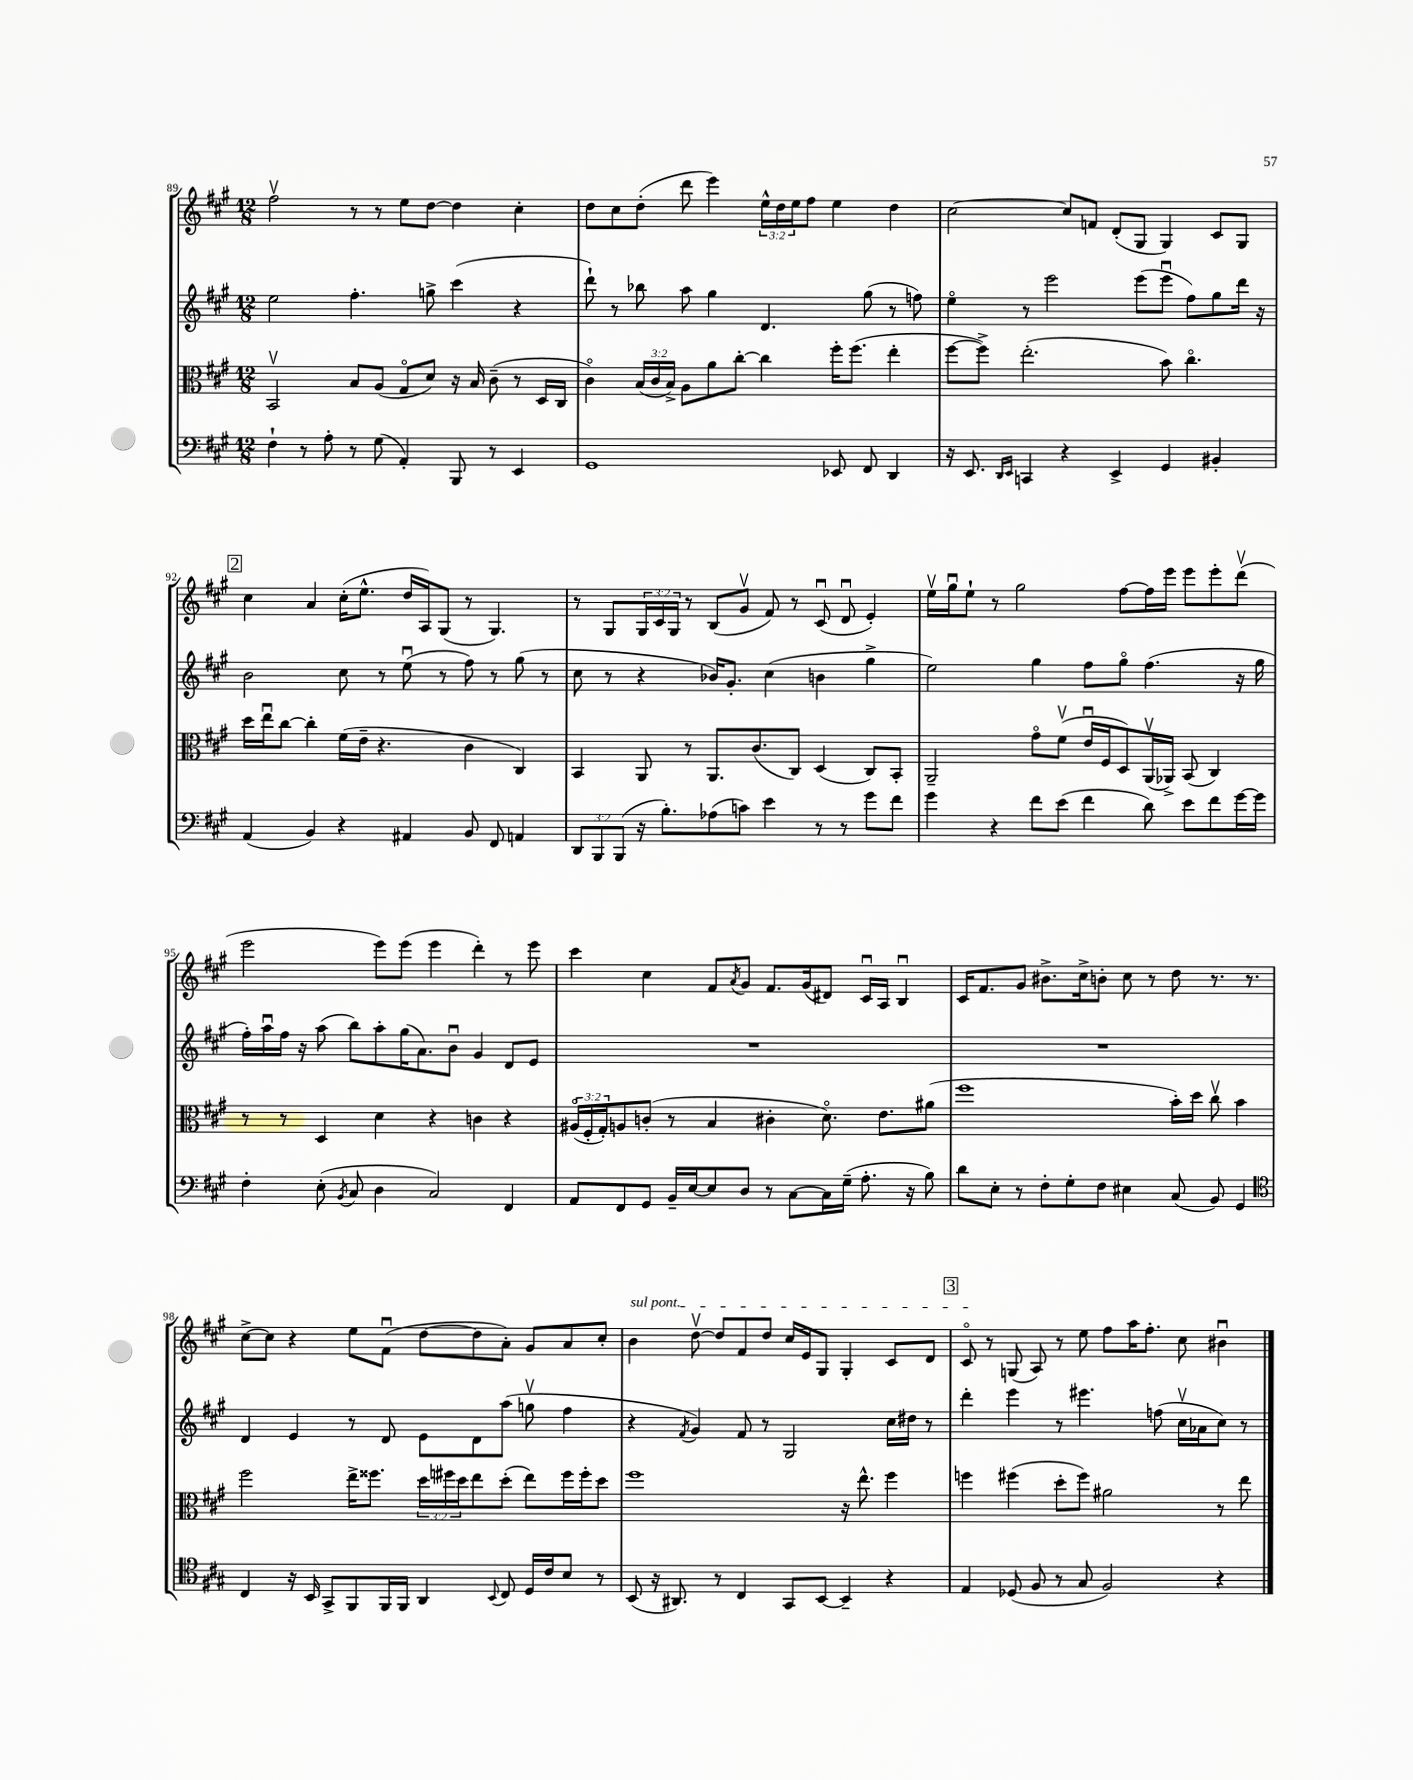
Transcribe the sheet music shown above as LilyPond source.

<<
\new StaffGroup <<
\new Staff = "s0" {
    \clef treble \key a \major \numericTimeSignature \time 12/8 \override Staff.TupletNumber.text = #tuplet-number::calc-fraction-text
    fis''2\upbow r8 r8 e''8 d''8~ d''4 cis''4-. |
    d''8 cis''8 d''8-.( d'''8 e'''4) \tuplet 3/2 { e''16-^ d''16 e''16 } fis''8 e''4 d''4 |
    cis''2~ cis''8 f'8 d'8-.( gis8 gis4) cis'8 gis8 |
    \mark \markup { \box "2" } cis''4 a'4 cis''16-.( e''8.-^ d''16 a16) gis8( r8 gis4.) |
    r8 gis8 \tuplet 3/2 { gis16 cis'16 gis16 } r8 b8( gis'8\upbow fis'8) r8 cis'8\downbow( d'8\downbow e'4-.) |
    e''16\upbow gis''16\downbow e''8-! r8 gis''2 fis''8~ fis''16 e'''16 e'''8 e'''8-. d'''8\upbow( |
    e'''2 e'''8) e'''8( e'''4 d'''4-.) r8 e'''8 |
    cis'''4 cis''4 fis'8 \acciaccatura { a'8 } gis'8 fis'8. gis'16( dis'8) cis'16\downbow a16 b4\downbow |
    cis'16 fis'8. gis'8 bis'8.-> cis''16-> b'8-. cis''8 r8 d''8 r8. r8. |
    cis''8~-> cis''8 r4 e''8 fis'8\downbow( d''8~ d''8 a'8-.) gis'8 a'8 cis''8-. |
    \once \override TextSpanner.bound-details.left.text = \markup { \italic "sul pont." } b'4\startTextSpan d''8~\upbow d''8 fis'8 d''8 cis''16 e'16 gis8 gis4-. cis'8 d'8 |
    \mark \markup { \box "3" } cis'8\flageolet\stopTextSpan r8 g8( a8) r8 e''8 fis''8 a''16 fis''8.-. cis''8 bis'4\downbow \bar "|." |
}
\new Staff = "s1" {
    \clef treble \key a \major \numericTimeSignature \time 12/8
    e''2 fis''4.-. g''8-> cis'''4( r4 |
    d'''8-!) r8 bes''8 a''8 gis''4 d'4. gis''8( r8 f''8) |
    e''4\flageolet r8 e'''2 e'''8( e'''8\downbow fis''8) gis''8 d'''16 r16 |
    \mark \markup { \box "2" } b'2 cis''8 r8 e''8\downbow( r8 fis''8) r8 gis''8( r8 |
    cis''8 r8 r4 bes'16) gis'8.-. cis''4( b'4 gis''4-> |
    e''2) gis''4 fis''8 gis''8\flageolet fis''4.( r16 gis''16 |
    fis''16-.) a''16\downbow fis''16 r16 a''8( b''8) a''8-. gis''16( a'8.) b'8\downbow gis'4 d'8 e'8 |
    R1. |
    R1. |
    d'4 e'4 r8 d'8 e'8 d'8 a''8( g''8\upbow fis''4 |
    r4 \acciaccatura { fis'8 } gis'4) fis'8 r8 gis2 cis''16 dis''16 r8 |
    \mark \markup { \box "3" } d'''4-. e'''4 r8 eis'''4. f''8( cis''16\upbow aes'16 cis''8) r8 \bar "|." |
}
\new Staff = "s2" {
    \clef alto \key a \major \numericTimeSignature \time 12/8 \override Staff.TupletNumber.text = #tuplet-number::calc-fraction-text
    b,2\upbow b8 a8( gis8\flageolet d'8) r16 b16 cis'8--( r8 d16 cis16 |
    cis'4\flageolet) \tuplet 3/2 { b16( cis'16 b16->) } a8 a'8 cis''8~-. cis''4 fis''16-. fis''8.( e''4-. |
    fis''8~ fis''8->) e''2.-.( b'8) cis''4.\flageolet |
    \mark \markup { \box "2" } d''16 e''16\downbow cis''8~ cis''4-. fis'16( e'16-- r4. cis'4 cis4) |
    b,4 a,8 r8 a,8. cis'8.( cis8) d4( cis8) b,8-. |
    a,2-- gis'8\flageolet fis'8\upbow( e'16\downbow fis16 d8) a,16\upbow( aes,16->) b,8( cis4) |
    r8 r8 d4 d'4 r4 c'4 r4 |
    \tuplet 3/2 { ais16\flageolet( fis16-. gis16-.) } a8 c'8-.( r8 b4 cis'4-. d'8.\flageolet) e'8. ais'8( |
    fis''1 b'16-.) d''16 cis''8\upbow b'4 |
    fis''2 e''16-> fisis''8. \tuplet 3/2 { d''16 fis''16 d''16 } e''8 d''8-.( e''8) fis''16 fis''16-. d''8 |
    fis''1 r16 e''8.-^ fis''4 |
    \mark \markup { \box "3" } f''4 fis''4( d''8-. fis''8) ais'2 r8 e''8 \bar "|." |
}
\new Staff = "s3" {
    \clef bass \key a \major \numericTimeSignature \time 12/8 \override Staff.TupletNumber.text = #tuplet-number::calc-fraction-text
    fis4-! r8 a8-. r8 gis8( a,4-.) b,,8 r8 e,4 |
    gis,1 ees,8 fis,8 d,4 |
    r16 e,8. \grace { d,16 e,16 } c,4 r4 e,4-> gis,4 bis,4-. |
    \mark \markup { \box "2" } a,4( b,4) r4 ais,4 b,8 fis,8 a,4 |
    \tuplet 3/2 { d,8 b,,8 b,,8( } r16 b8.-.) aes8( c'8) e'4 r8 r8 gis'8 fis'8 |
    gis'4 r4 fis'8 e'8( fis'4 d'8) e'8 fis'8 gis'16~ gis'16 |
    fis4-. e8-.( \acciaccatura { b,8 } cis8 d4 cis2) fis,4 |
    a,8 fis,8 gis,8 b,16-- e16~ e8 d8 r8 cis8~ cis16 gis16--( a8.-. r16 b8) |
    d'8 e8-. r8 fis8-. gis8-. fis8 eis4 cis8( b,8) gis,4 |
    \clef tenor cis4 r16 b,16 gis,8-> fis,8 fis,16 fis,16 a,4 \appoggiatura { b,8 } cis8 d16 cis'16 b8 r8 |
    b,8( r16 ais,8.) r8 cis4 gis,8 b,8~ b,4-- r4 |
    \mark \markup { \box "3" } e4 des8( fis8 r8 gis8 fis2) r4 \bar "|." |
}
>>
>>
\layout { \context { \Score currentBarNumber = #89 } }
